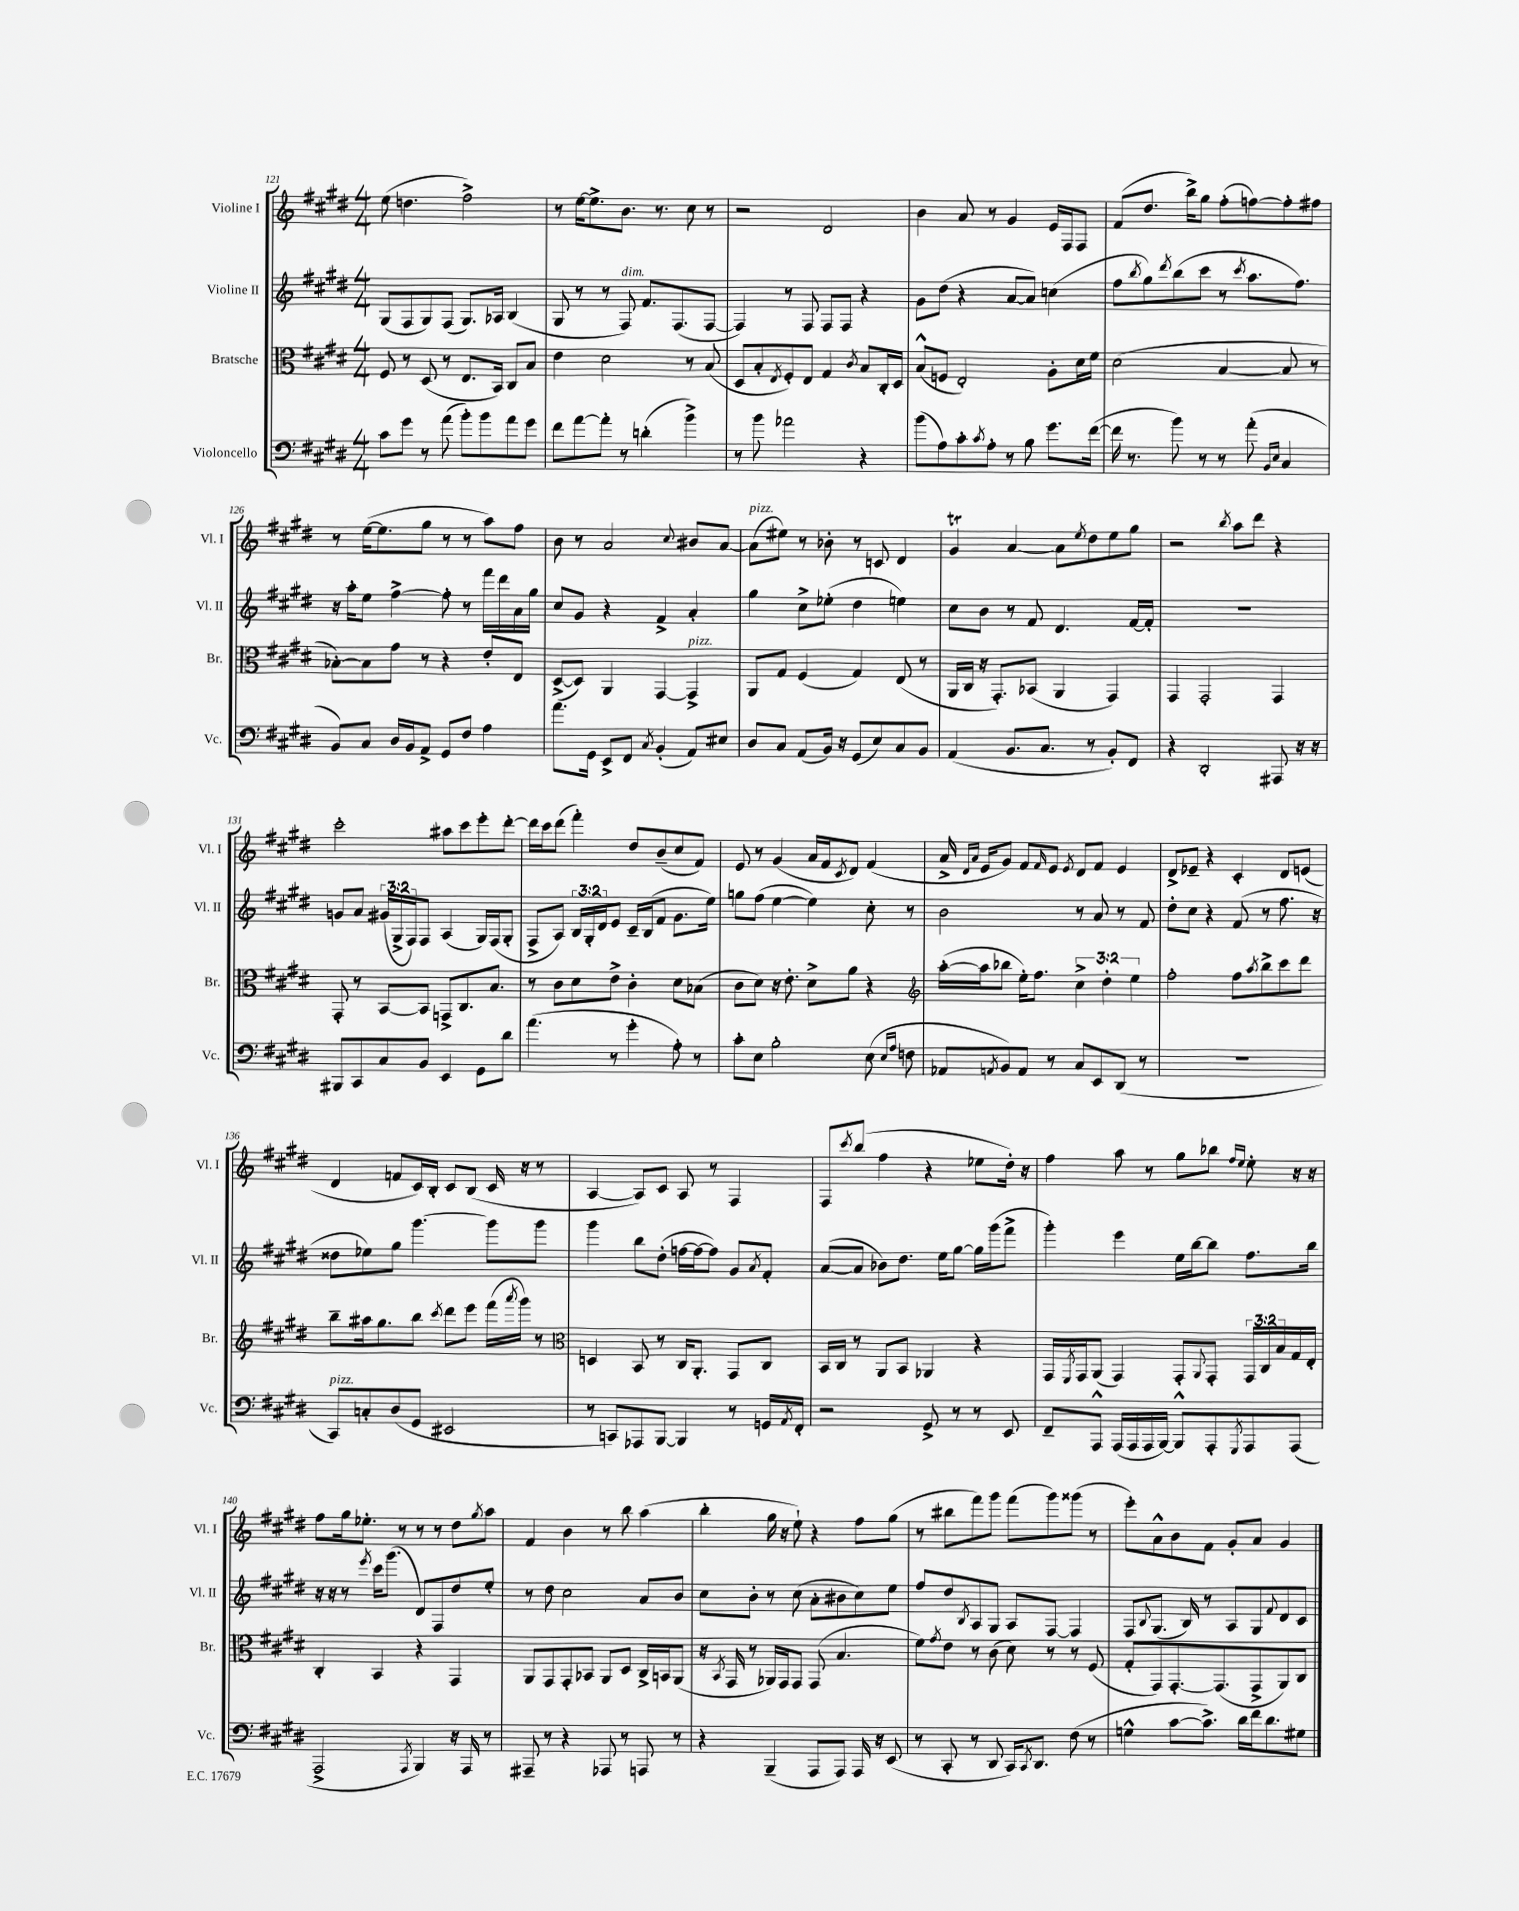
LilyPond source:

<<
\new StaffGroup <<
\new Staff = "s0" \with { instrumentName = "Violine I" shortInstrumentName = "Vl. I" } {
    \clef treble \key e \major \numericTimeSignature \time 4/4
    e''8( d''4. fis''2->) |
    r8 e''16~ e''8.-> b'8. r8. cis''8 r8 |
    r2 dis'2 |
    b'4 a'8 r8 gis'4 e'16 fis16 fis8 |
    fis'8( dis''8. b''16->) gis''8 fis''8-.( f''8~) f''8-. fis''8 |
    r8 e''16~( e''8. gis''8 r8 r8 a''8) fis''8 |
    b'8 r8 a'2 \appoggiatura { cis''8 } bis'8 a'8~ |
    a'8^\markup { \italic "pizz." }( eis''8) r8 bes'8-. r8 c'8 dis'4 |
    gis'4\trill a'4~ a'8 \acciaccatura { e''8 } dis''8 e''8 gis''8 |
    r2 \acciaccatura { b''8 } a''8 dis'''8 r4 |
    cis'''2-. ais''8 cis'''8 e'''8-. dis'''8~-. |
    dis'''16 cis'''16 dis'''8( fis'''4-.) dis''8 b'8--( cis''8 fis'8) |
    e'8 r8 gis'4( a'16 fis'16 \acciaccatura { cis'8 } dis'8) fis'4( |
    a'16-> \grace { dis'16 a'16 } e'16 gis'8) fis'8 \grace { fis'16 } e'8 \acciaccatura { e'8 } dis'8 fis'8 e'4 |
    dis'8-> ees'8-- r4 cis'4-. dis'8 e'8( |
    dis'4 f'8 cis'16) b16-. cis'8 b8( cis'16 r16 r8 |
    a4~ a8) cis'8 a8 r8 fis4 |
    fis8 \acciaccatura { cis'''8 } b''8( fis''4 r4 ees''8 dis''16-.) r16 |
    fis''4 a''8 r8 gis''8 bes''8 \grace { fis''16 e''16 } e''8-. r16 r16 |
    fis''8 gis''16 ees''8.-. r8 r8 r8 dis''8 \acciaccatura { gis''8 } a''8 |
    fis'4 b'4 r8 b''8 a''4( |
    b''4-. gis''16 r16 e''8-!) r4 fis''8 gis''8( |
    r8 bis''8 fis'''8) gis'''8 fis'''8( gis'''8) gisis'''8( r8 |
    e'''8-.) a'8-^ b'8 fis'8 gis'8-. a'8 gis'4 \bar "|." |
}
\new Staff = "s1" \with { instrumentName = "Violine II" shortInstrumentName = "Vl. II" } {
    \clef treble \key e \major \numericTimeSignature \time 4/4 \override Staff.TupletNumber.text = #tuplet-number::calc-fraction-text
    gis8( fis8 gis8) fis8( gis8.) aes16 b4( |
    gis8 r8 r8 fis8^\markup { \italic "dim." }) fis'8. fis8.( fis8~ |
    fis4) r8 fis8 fis8 fis8 r4 |
    gis'8 dis''8( r4 a'8~ a'8) c''4( |
    fis''8 \acciaccatura { b''8 } gis''8) \acciaccatura { dis'''8 } b''8( cis'''8 r8 \acciaccatura { cis'''8 } a''8. fis''8.) |
    r16 a''16-. e''8 fis''4~-> fis''8-. r8 fis'''16 dis'''16 a'16 gis''16 |
    cis''8 gis'8 r4 fis'4-> a'4-. |
    gis''4 cis''8-> ees''8-.( dis''4 e''4) |
    cis''8 b'8 r8 fis'8 dis'4. fis'16~ fis'16-. |
    R1 |
    g'8 a'8 \tuplet 3/2 { gis'16( gis16-> fis16) } fis8 a4( gis16) fis16( gis8-. |
    fis8-> a8) \tuplet 3/2 { b16 gis16-. dis'16 } e'8 cis'16-- b16( fis'8 gis'8. e''16) |
    g''8 fis''8( e''4~ e''4) cis''8-. r8 |
    b'2 r8 a'8 r8 fis'8 |
    dis''8-. cis''8 r4 fis'8( r8 fis''8. r16 |
    disis''8 ees''8) gis''8 gis'''4.~ gis'''8 gis'''8 |
    gis'''4 b''8 dis''8-.( f''16~ f''16~ f''8) gis'8 \acciaccatura { a'8 } fis'8-. |
    a'8~( a'8 bes'8) dis''8. e''16 gis''8~ gis''16 gis'''16( fis'''8-> |
    gis'''4-.) e'''4 e''16 b''16~ b''8 fis''8. b''16 |
    r16 r16 r8 \acciaccatura { e'''8 } cis'''16 gis'''8.( dis'8) fis8 dis''8 e''8-. |
    r8 dis''8 cis''2 a'8 b'8 |
    cis''8 b'8-. r8 cis''8( a'8-. bis'8 cis''8) e''8 |
    fis''8 dis''8 \acciaccatura { b8 } a8 gis8 a8 fis8~ fis4 |
    fis8 \appoggiatura { b8 } gis8.( b16) r8 a8 gis8 \appoggiatura { fis'8 } dis'8 cis'8 \bar "|." |
}
\new Staff = "s2" \with { instrumentName = "Bratsche" shortInstrumentName = "Br." } {
    \clef alto \key e \major \numericTimeSignature \time 4/4 \override Staff.TupletNumber.text = #tuplet-number::calc-fraction-text
    fis8 r8 dis8( r8 e8. b,16) cis8 b8 |
    e'4 dis'2 r8 b8( |
    dis8 b8-. \acciaccatura { e8 } fis8-.) e8 gis4 \acciaccatura { cis'8 } b8 cis16-. dis16 |
    b8-^( f8 e2-.) a8-. dis'16 fis'16 |
    dis'2( b4~ b8 r8 |
    bes8~-.) bes8 gis'8 r8 r4 e'8-. e8 |
    dis8~->( dis8) a,4 gis,4~ gis,4->^\markup { \italic "pizz." } |
    a,8 gis8 fis4( gis4) e8( r8 |
    a,16 cis16 r16 gis,8.-.) bes,8( a,4 gis,4) |
    gis,4 gis,2-. gis,4 |
    gis,8-. r8 b,8~ b,8 g,8-> cis8. b8. |
    r8 cis'8 dis'8 e'8-> cis'4-. dis'8 bes8( |
    cis'8 dis'8) r16 e'8.-. dis'8-> a'8 r4 |
    \clef treble a''16~-.( a''16 bes''8 e''16-.) fis''8. \tuplet 3/2 { cis''4-> dis''4-. e''4 } |
    fis''2-. fis''8 \acciaccatura { a''8 } b''8-> cis'''8 dis'''8 |
    b''8-- ais''16 gis''8. b''8 \acciaccatura { cis'''8 } dis'''8 e'''8 fis'''16( \acciaccatura { a'''8 } gis'''16) r8 |
    \clef alto d4 b,8 r8 cis16 a,8.-. gis,8 cis8 |
    b,16 cis16 r8 a,8 b,8 aes,4 r4 |
    gis,16 \acciaccatura { fis,8 } gis,16 a,8( gis,4) gis,8-. \appoggiatura { a,8 } gis,8-. \tuplet 3/2 { gis,16 cis16 b16 } gis16 e16-. |
    cis4-. b,4 r4 gis,4 |
    a,8 gis,8 gis,8-. bes,8 a,8 dis8 cis16-> b,16 a,8( |
    r16 \acciaccatura { b,8 } gis,16 r8 aes,16) gis,16 gis,8 gis,8( b4. |
    fis'8) \acciaccatura { gis'8 } e'8 r8 cis'8( dis'8) r8 r8 fis8( |
    gis8-. gis,8) gis,8.~-. gis,8.( gis,8-> a,8) cis8 \bar "|." |
}
\new Staff = "s3" \with { instrumentName = "Violoncello" shortInstrumentName = "Vc." } {
    \clef bass \key e \major \numericTimeSignature \time 4/4
    cis'8 gis'8 r8 a'8( b'8-.) b'8 a'8 gis'8 |
    fis'8 a'8~ a'8-. r8 d'4-.( b'4->) |
    r8 b'8 aes'2 r4 |
    b'8( a8) cis'8-. \acciaccatura { cis'8 } a8-. r8 b8 gis'8. fis'16~( |
    fis'16 r8. b'8) r8 r8 a'8-.( \grace { b,16 e16 } cis4 |
    b,8) cis8 dis16 b,16 a,8-> gis,8 fis8 a4 |
    a'8. gis,16 e,8-> fis,8 \acciaccatura { cis8 } b,4-.( a,8) eis8 |
    dis8 cis8 a,8( b,16) r16 gis,8( e8) cis8 b,8 |
    a,4( b,8. cis8. r8 b,8-.) fis,8 |
    r4 dis,2-. ais,,8 r16 r16 |
    bis,,8 cis,8 cis8 b,8 e,4 gis,8 dis'8 |
    a'4.( r8 gis'4-. a8-.) r8 |
    cis'8-. e8 b2-. e8( \grace { e16 a16 } f8 |
    aes,8 \acciaccatura { a,8 } b,8) a,8 r8 cis8 e,8 dis,8( r8 |
    R1 |
    cis,8^\markup { \italic "pizz." }) c8-. dis8( gis,8 eis,2 |
    r8 c,8) aes,,8 b,,8~ b,,4 r8 g,16 \acciaccatura { a,8 } fis,16-. |
    r2 gis,8-> r8 r8 e,8 |
    fis,8-- a,,8-^ a,,16( a,,16 a,,16 b,,16~) b,,8-^ a,,8-. \acciaccatura { gis,,8 } a,,8 a,,8( |
    a,,2-> \acciaccatura { a,,8 } b,,4) r16 a,,16 r8 |
    ais,,8-- r8 r4 aes,,8 r8 a,,8 r8 |
    r4 b,,4--( a,,8 a,,8) a,,16 r16 e,8( |
    r8 cis,8-. r8 dis,8 cis,16) \acciaccatura { cis,8 } dis,8. fis8( r8 |
    g4-^ cis'8~ cis'8.->) dis'16 fis'16 dis'8. gis8 \bar "|." |
}
>>
>>
\layout { \context { \Score currentBarNumber = #121 } }
